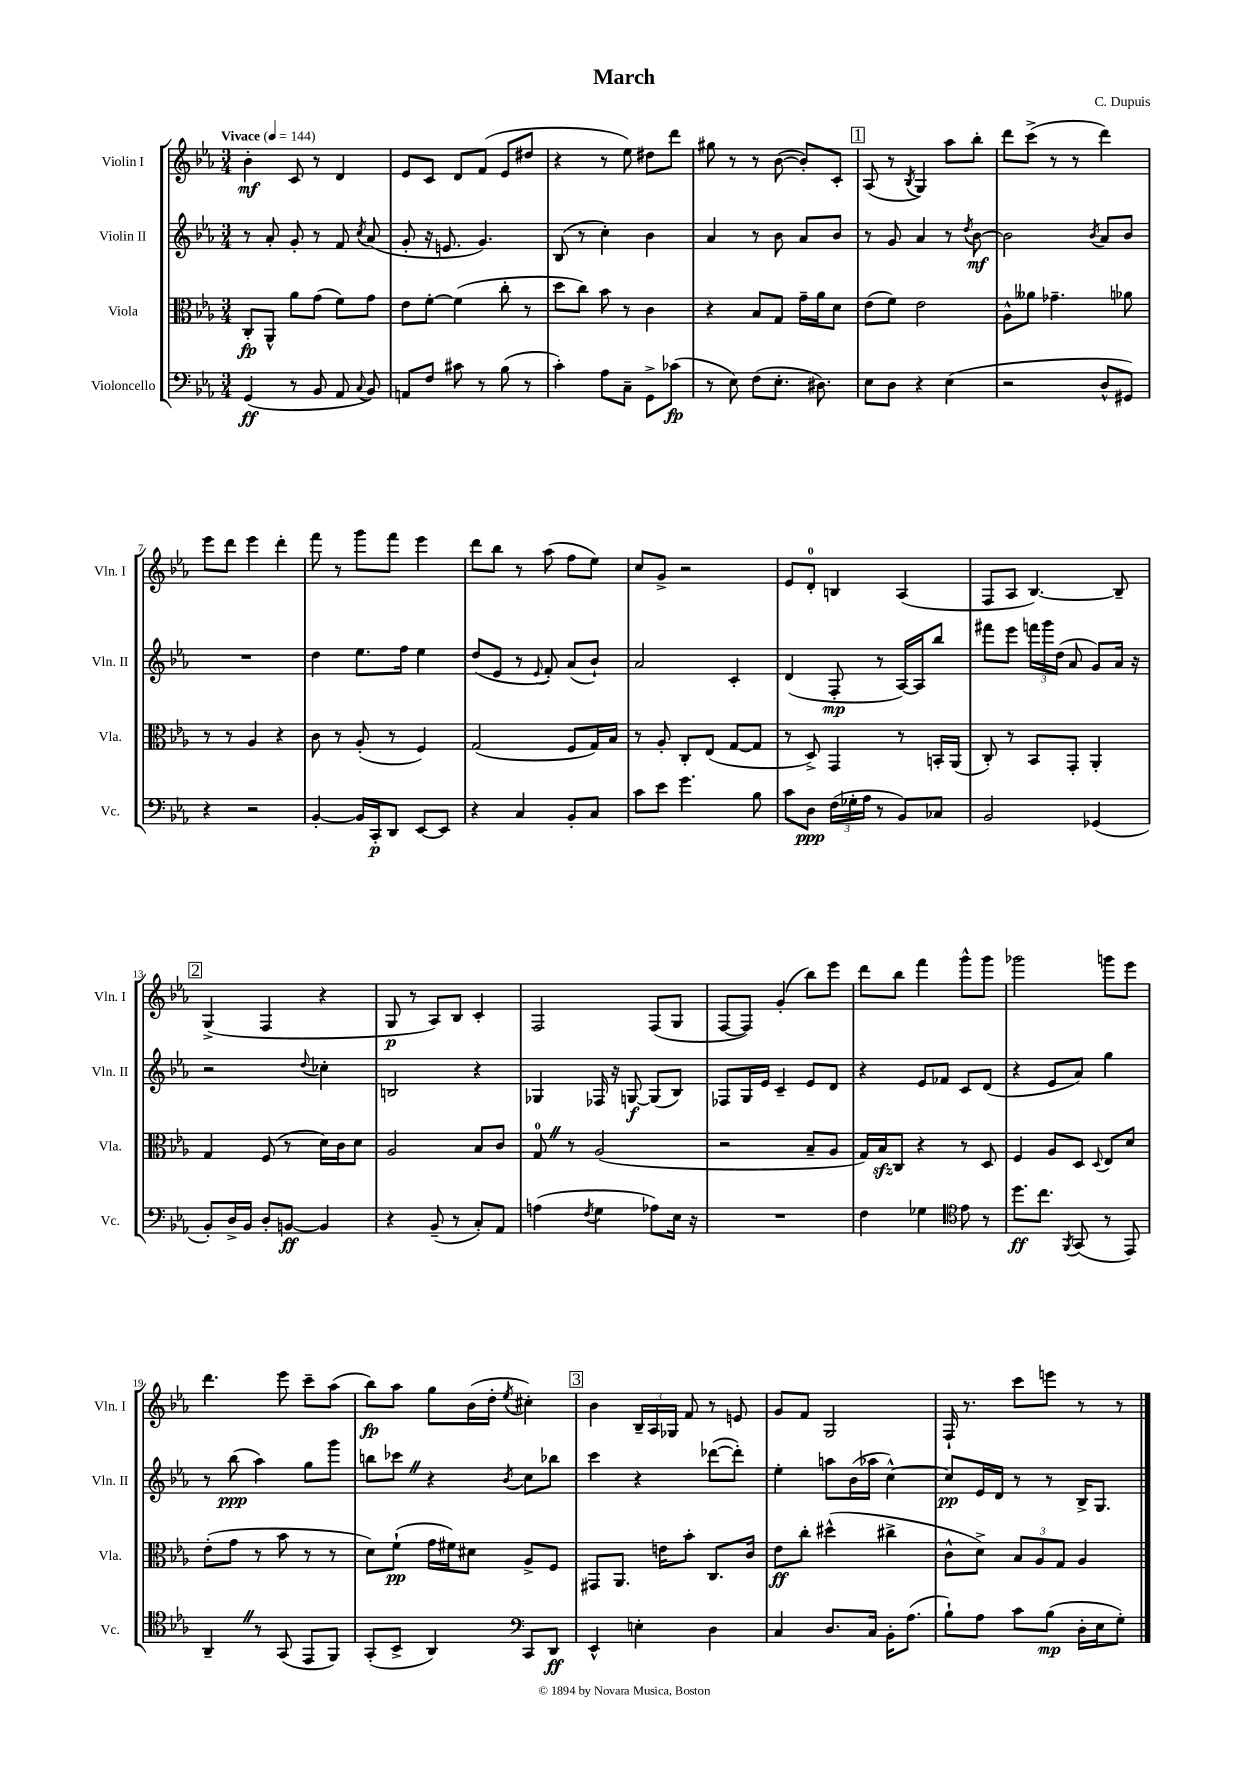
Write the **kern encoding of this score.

**kern	**dynam	**kern	**dynam	**kern	**dynam	**kern	**dynam
*part4	*part4	*part3	*part3	*part2	*part2	*part1	*part1
*staff4	*staff4	*staff3	*staff3	*staff2	*staff2	*staff1	*staff1
*I"Violoncello	*	*I"Viola	*	*I"Violin II	*	*I"Violin I	*
*I'Vc.	*	*I'Vla.	*	*I'Vln. II	*	*I'Vln. I	*
*clefF4	*	*clefC3	*	*clefG2	*	*clefG2	*
*k[b-e-a-]	*	*k[b-e-a-]	*	*k[b-e-a-]	*	*k[b-e-a-]	*
*M3/4	*	*M3/4	*	*M3/4	*	*M3/4	*
*MM144	*	*MM144	*	*MM144	*	*MM144	*
=1	=1	=1	=1	=1	=1	=1	=1
!	!	!	!	!	!	!LO:TX:a:B:t=Vivace	!
(4GG/	ff	8C'/L	fp	8r	.	4b-'\	mf
.	.	8AA-^^/J	.	8a-'/	.	.	.
8r	.	8a-\L	.	8g'/	.	8c/	.
8BB-/	.	(8g\J	.	8r	.	8r	.
8AA-/	.	8f\L)	.	8f/	.	4d/	.
8qqC/	.	.	.	8qcc/	.	.	.
8BB-/)	.	8g\J	.	(8a-/	.	.	.
=2	=2	=2	=2	=2	=2	=2	=2
8AAn/L	.	8e-\L	.	8g'/	.	8e-/L	.
8F/J	.	[8f'\J	.	16r	.	8c/J	.
.	.	.	.	8.en/	.	.	.
8c#X\	.	(4f\]	.	.	.	8d/L	.
8r	.	.	.	4.g/)	.	(8f/J	.
(8B-\	.	8cc'\	.	.	.	8e-/L	.
8r	.	8r	.	.	.	8dd#X/J	.
=3	=3	=3	=3	=3	=3	=3	=3
4c'\)	.	8dd\L	.	(8B-/	.	4r	.
.	.	8cc\J)	.	8r	.	.	.
8A-\L	.	8b-\	.	4cc'\)	.	8r	.
8C~\J	.	8r	.	.	.	8ee-\)	.
8GG^\L	.	4c\	.	4b-\	.	8dd#X\L	.
(8c-X\J	fp	.	.	.	.	8ddd\J	.
=4	=4	=4	=4	=4	=4	=4	=4
8r	.	4r	.	4a-/	.	8gg#X\	.
8E-\)	.	.	.	.	.	8r	.
(8F\L	.	8B-/L	.	8r	.	8r	.
8.E-'\J	.	8G/J	.	8b-\	.	([8b-\	.
.	.	16g~\LL	.	8a-/L	.	8b-'/L])	.
8.D#X\)	.	16a-\J	.	.	.	.	.
.	.	8d\J	.	8b-/J	.	8c'/J	.
!!LO:REH:place=s1:t=1
=5	=5	=5	=5	=5	=5	=5	=5
8E-\L	.	(8e-\L	.	8r	.	(8A-/	.
8D\J	.	8f\J)	.	8g/	.	8r	.
.	.	.	.	.	.	8qB-/	.
4r	.	2e-\	.	4a-/	.	4G/)	.
(4E-\	.	.	.	8r	.	8aa-\L	.
.	.	.	.	8qdd/	.	.	.
.	.	.	.	[8b-\	mf	8bb-'\J	.
=6	=6	=6	=6	=6	=6	=6	=6
2r	.	8A-^^\L	.	2b-\]	.	8ddd\L	.
.	.	8a--X\J	.	.	.	(8ccc^\J	.
.	.	4.g-X~\	.	.	.	8r	.
.	.	.	.	.	.	8r	.
.	.	.	.	8qb-/	.	.	.
8D^^/L	.	.	.	8a-/L	.	4ddd\)	.
8GG#X/J)	.	8a-X\	.	8b-/J	.	.	.
!!LO:LB:g=z
=7	=7	=7	=7	=7	=7	=7	=7
4r	.	8r	.	2.r	.	8eee-\L	.
.	.	8r	.	.	.	8ddd\J	.
2r	.	4A-/	.	.	.	4eee-\	.
.	.	4r	.	.	.	4ddd'\	.
=8	=8	=8	=8	=8	=8	=8	=8
[4BB-'/	.	8c\	.	4dd\	.	8fff\	.
.	.	8r	.	.	.	8r	.
16BB-/LL]	.	(8A-'/	.	8.ee-\L	.	8ggg\L	.
16CC'/J	p	.	.	.	.	.	.
8DD/J	.	8r	.	.	.	8fff\J	.
.	.	.	.	16ff\Jk	.	.	.
[8EE-/L	.	4F/)	.	4ee-\	.	4eee-\	.
8EE-/J]	.	.	.	.	.	.	.
=9	=9	=9	=9	=9	=9	=9	=9
4r	.	(2G/	.	(8dd/L	.	8ddd\L	.
.	.	.	.	8e-/J	.	8bb-\J	.
4C/	.	.	.	8r	.	8r	.
.	.	.	.	8qqe-/	.	.	.
.	.	.	.	8f'/)	.	(8aa-\	.
8BB-'/L	.	8F/L	.	(8a-/L	.	8ff\L	.
8C/J	.	16G/L)	.	8b-`/J)	.	8ee-\J)	.
.	.	16B-/JJ	.	.	.	.	.
=10	=10	=10	=10	=10	=10	=10	=10
8c\L	.	8r	.	2a-/	.	8cc/L	.
8e-\J	.	8A-'/	.	.	.	8g^/J	.
4.g\	.	8C'/L	.	.	.	2r	.
.	.	(8E-/J	.	.	.	.	.
.	.	[8G/L	.	4c'/	.	.	.
8B-\	.	8G/J]	.	.	.	.	.
=11	=11	=11	=11	=11	=11	=11	=11
8c\L	.	8r	.	(4d/	.	8e-/L	.
8D\J	ppp	8D^/)	.	.	.	8d'/J	.
(24F\LL	.	4GG/	.	8F'/	mp	4Bn/	.
24G-X'\	.	.	.	.	.	.	.
24A-\JJ	.	.	.	.	.	.	.
8r	.	.	.	8r	.	.	.
8BB-/L)	.	8r	.	[16A-/LL)	.	(4A-/	.
.	.	.	.	16A-/J]	.	.	.
8C-X/J	.	16BBn'/LL	.	8bb-/J	.	.	.
.	.	(16AA-/JJ	.	.	.	.	.
=12	=12	=12	=12	=12	=12	=12	=12
2BB-/	.	8C'/)	.	8fff#X\L	.	8F/L	.
.	.	8r	.	8eee-\J	.	8A-/J	.
.	.	8BB-/L	.	24fffn\LL	.	[4.B-/)	.
.	.	.	.	24ggg\	.	.	.
.	.	.	.	(24dd\JJ	.	.	.
.	.	8GG'/J	.	8a-/	.	.	.
(4GG-X/	.	4AA-'/	.	8g/L)	.	.	.
.	.	.	.	16a-/Jk	.	8B-~/]	.
.	.	.	.	16r	.	.	.
!!LO:LB:g=z
!!LO:REH:place=s1:t=2
=13	=13	=13	=13	=13	=13	=13	=13
8BB-'/L)	.	4G/	.	2r	.	(4G^/	.
16D^/L	.	.	.	.	.	.	.
16BB-/JJ	.	.	.	.	.	.	.
8D'/L	.	(8F/	.	.	.	4F/	.
[8BBn/J	ff	8r	.	.	.	.	.
.	.	.	.	8qqdd/	.	.	.
4BB/]	.	16d\LL)	.	4cc-X'\	.	4r	.
.	.	16c\J	.	.	.	.	.
.	.	8d\J	.	.	.	.	.
=14	=14	=14	=14	=14	=14	=14	=14
4r	.	2A-/	.	2Bn/	.	8G/	p
.	.	.	.	.	.	8r	.
(8BB-~/	.	.	.	.	.	8A-/L)	.
8r	.	.	.	.	.	8B-/J	.
8C'/L)	.	8B-/L	.	4r	.	4c'/	.
8AA-/J	.	8c/J	.	.	.	.	.
=15	=15	=15	=15	=15	=15	=15	=15
(4An\	.	8GZ/	.	4G-X/	.	2F/	.
.	.	8r	.	.	.	.	.
8qF/	.	.	.	.	.	.	.
4G\	.	(2A-/	.	16F-X/	.	.	.
.	.	.	.	16r	.	.	.
.	.	.	.	[8Gn/	f	.	.
8A-X\L)	.	.	.	(8G/L]	.	(8F/L	.
16E-\Jk	.	.	.	8B-/J)	.	8G/J	.
16r	.	.	.	.	.	.	.
=16	=16	=16	=16	=16	=16	=16	=16
2.r	.	2r	.	8F-X/L	.	[8F/L	.
.	.	.	.	16G/L	.	8F/J])	.
.	.	.	.	16e-/JJ	.	.	.
.	.	.	.	4c~/	.	(4g'/	.
.	.	8B-~/L	.	8e-/L	.	8bb-\L)	.
.	.	8A-/J	.	8d/J	.	8eee-\J	.
=17	=17	=17	=17	=17	=17	=17	=17
4F\	.	16G/LL)	.	4r	.	8ddd\L	.
.	.	16B-zz/J	.	.	.	.	.
.	.	8C/J	.	.	.	8bb-\J	.
4G-X\	.	4r	.	8e-/L	.	4fff\	.
.	.	.	.	8f-X/J	.	.	.
*clefC4	*	*	*	*	*	*	*
8e-\	.	8r	.	8c/L	.	8ggg^^\L	.
8r	.	8D/	.	(8d/J	.	8ggg\J	.
=18	=18	=18	=18	=18	=18	=18	=18
8.dd\L	ff	4F/	.	4r	.	2ggg-X\	.
8.cc\J	.	.	.	.	.	.	.
.	.	8A-/L	.	8e-/L	.	.	.
8qFF/	.	.	.	.	.	.	.
(8GG/	.	8D/J	.	8a-/J)	.	.	.
.	.	8qqD/	.	.	.	.	.
8r	.	8E-/L	.	4gg\	.	8gggn\L	.
8EE-/)	.	8d/J	.	.	.	8eee-\J	.
!!LO:LB:g=z
=19	=19	=19	=19	=19	=19	=19	=19
4AA-~Z/	.	(8e-'\L	.	8r	.	4.ddd\	.
.	.	8g\J	.	(8bb-\	ppp	.	.
8r	.	8r	.	4aa-\)	.	.	.
(8GG/	.	8b-\	.	.	.	8eee-\	.
8EE-/L	.	8r	.	8gg\L	.	8ccc~\L	.
8FF/J)	.	8r	.	8ggg\J	.	(8aa-\J	.
=20	=20	=20	=20	=20	=20	=20	=20
(8GG'/L	.	8d\L)	.	8bbn\L	.	8bb-\L)	fp
8BB-^/J	.	(8f`\J	pp	8ccc-XZ\J	.	8aa-\J	.
4AA-/)	.	16g\LL	.	4r	.	8gg\L	.
.	.	16f#X\J)	.	.	.	.	.
.	.	8d#X\J	.	.	.	(16b-\L	.
.	.	.	.	.	.	16dd'\JJ	.
*clefF4	*	*	*	*	*	*	*
.	.	.	.	8qb-/	.	8qee-/	.
8CC/L	.	8A-^/L	.	8cc\L	.	4cc#X'\)	.
8DD/J	ff	8F/J	.	8bb-X\J	.	.	.
!!LO:REH:place=s1:t=3
=21	=21	=21	=21	=21	=21	=21	=21
4EE-^^/	.	8GG#X/L	.	4ccc\	.	4b-\	.
.	.	8.AA-/J	.	.	.	.	.
4En'\	.	.	.	4r	.	24B-~/LL	.
.	.	.	.	.	.	24A-/	.
.	.	16en\KL	.	.	.	.	.
.	.	.	.	.	.	24G-X/JJ	.
.	.	8b-'\J	.	.	.	8f/	.
4D\	.	8.C/L	.	([8ddd-X\L	.	8r	.
.	.	.	.	8ddd-'\J])	.	8en/	.
.	.	16c/Jk	.	.	.	.	.
=22	=22	=22	=22	=22	=22	=22	=22
4C/	.	8e-\L	ff	4ee-'\	.	8g/L	.
.	.	8cc'\J	.	.	.	8f/J	.
8.D/L	.	(4dd#X^^\	.	8aan\L	.	2G/	.
.	.	.	.	(16b-\L	.	.	.
16C/Jk	.	.	.	16aa-X\JJ	.	.	.
16BB-'\KL	.	4cc#X^\	.	[4cc^^\)	.	.	.
(8.A-\J	.	.	.	.	.	.	.
=23	=23	=23	=23	=23	=23	=23	=23
8B-`\L)	.	8c^^\L	.	8cc/L]	pp	16F`/	.
.	.	.	.	.	.	8.r	.
8A-\J	.	8d^\J)	.	16e-/L	.	.	.
.	.	.	.	16d/JJ	.	.	.
8c\L	.	12B-/L	.	8r	.	8ccc\L	.
.	.	12A-/	.	.	.	.	.
(8B-\J	mp	.	.	8r	.	8eeen\J	.
.	.	12G/J	.	.	.	.	.
16D'\LL	.	4A-/	.	16B-^/KL	.	8r	.
16E-\J	.	.	.	8.G/J	.	.	.
8G'\J)	.	.	.	.	.	8r	.
==	==	==	==	==	==	==	==
*-	*-	*-	*-	*-	*-	*-	*-
